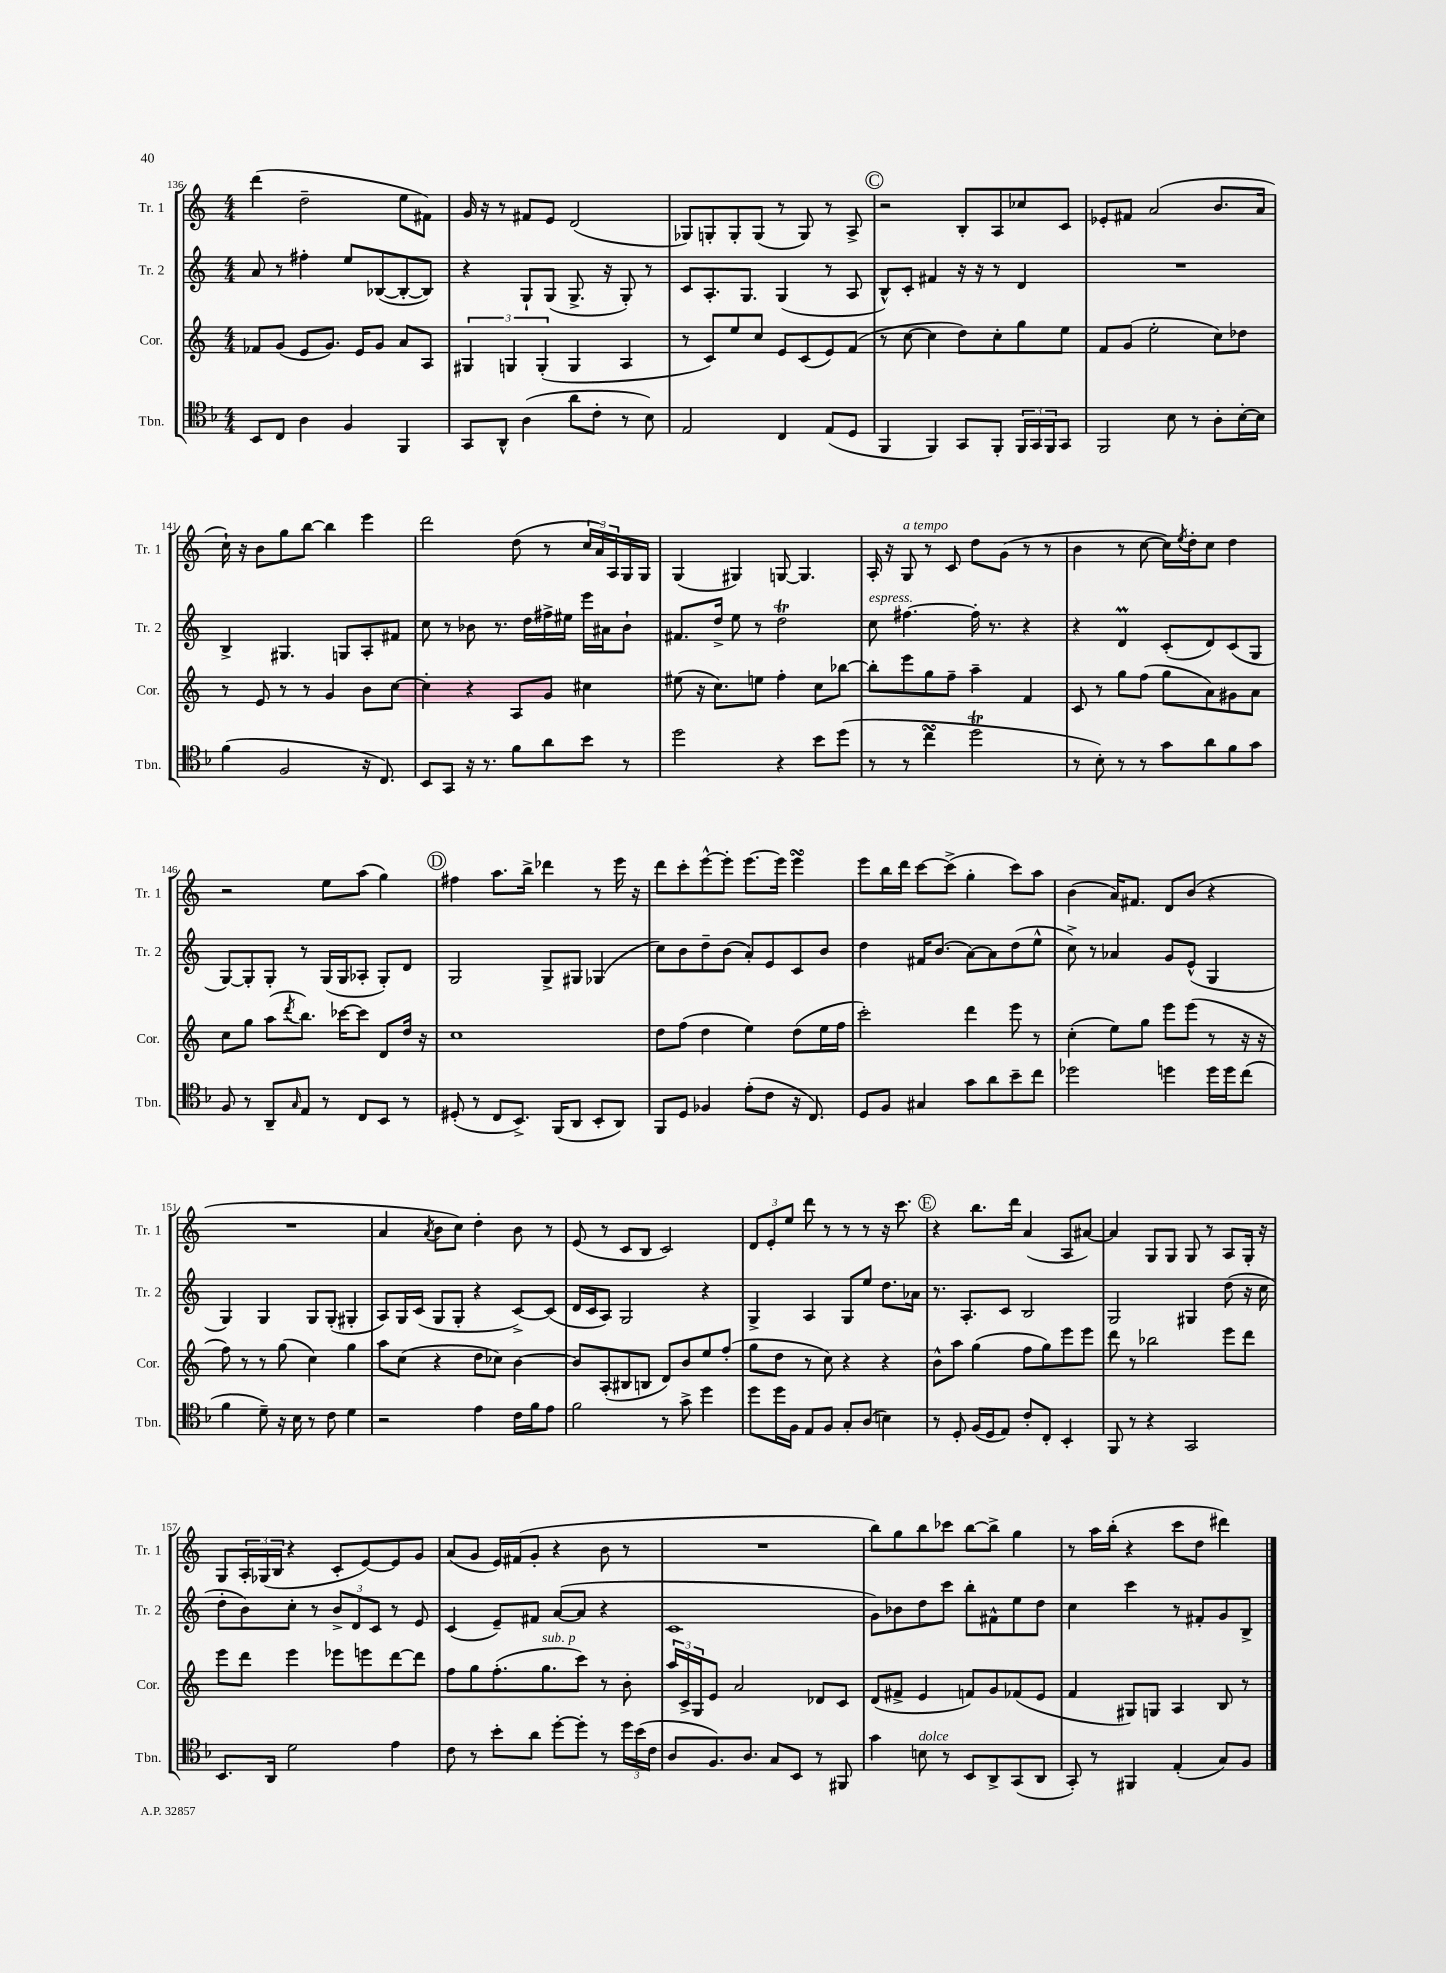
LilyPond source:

<<
\new StaffGroup <<
\new Staff = "s0" \with { instrumentName = "Tr. 1" shortInstrumentName = "Tr. 1" } {
    \clef treble \key c \major \numericTimeSignature \time 4/4
    d'''4( d''2-- e''8 fis'8) |
    g'16 r16 r8 fis'8 e'8 d'2( |
    ges8) g8-. g8-. g8( r8 g8) r8 a8-> |
    \mark \markup { \circle "C" } r2 b8-. a8 ces''8 c'8 |
    ees'8-. fis'8 a'2( b'8. a'16 |
    c''16-!) r16 b'8 g''8 b''8~ b''4 e'''4 |
    d'''2 d''8( r8 \tuplet 3/2 { c''16 a'16) a16 } g16 g16 |
    g4( gis4) g8~ g4. |
    a16-. r16 g8^\markup { \italic "a tempo" } r8 c'8 d''8 g'8( r8 r8 |
    b'4 r8 c''8~ c''16) \acciaccatura { e''8 } d''16-. c''8 d''4 |
    r2 e''8 a''8( g''4) |
    \mark \markup { \circle "D" } fis''4 a''8. b''16-> des'''4 r8 e'''16 r16 |
    d'''8 c'''8-. e'''8~-^ e'''8-. e'''8.~ e'''16 e'''4\turn |
    e'''8 b''16 d'''16 c'''8~ c'''8->( g''4-. c'''8) a''8 |
    b'4( a'16) fis'8. d'8 b'8( r4 |
    R1 |
    a'4 \acciaccatura { a'8 } b'8 c''8) d''4-. b'8 r8 |
    e'8( r8 c'8 b8 c'2) |
    \tuplet 3/2 { d'8 e'8-. e''8 } d'''8 r8 r8 r8 r16 c'''8. |
    \mark \markup { \circle "E" } r4 b''8. d'''16 a'4( a8 ais'8~) |
    ais'4 g8 g8 g8 r8 a8 g16-. r16 |
    g8 \tuplet 3/2 { a16-. ges16( b16 } r4 c'8-. e'8~) e'8 g'8 |
    a'8( g'8 e'16) fis'16( g'8-. r4 b'8 r8 |
    R1 |
    b''8) g''8 b''8 ces'''8 b''8~ b''8-> g''4 |
    r8 a''16 b''16-.( r4 c'''8 d''8 dis'''4) \bar "|." |
}
\new Staff = "s1" \with { instrumentName = "Tr. 2" shortInstrumentName = "Tr. 2" } {
    \clef treble \key c \major \numericTimeSignature \time 4/4
    a'8 r8 fis''4-. e''8 bes8~( bes8~-. bes8) |
    r4 g8-! g8( g8.-> r16 g8-.) r8 |
    c'8 a8.-. g8. g4( r8 a8 |
    \mark \markup { \circle "C" } b8-^) c'8-. fis'4 r16 r16 r8 d'4 |
    R1 |
    b4-> gis4. g8 a8-. fis'8 |
    c''8 r8 bes'8 r8. d''16 fis''16-> eis''16 e'''16 ais'16 bes'8-! |
    fis'8. d''16-> e''8 r8 d''2\trill |
    c''8^\markup { \italic "espress." } fis''4.~ fis''16-. r8. r4 |
    r4 d'4\prall c'8-.( d'8) c'8( g8 |
    g8~) g8-. g8-. r8 g16( g16 aes8-. g8-.) d'8 |
    \mark \markup { \circle "D" } g2 g8-> gis8 ges4( |
    c''8) b'8 d''8-- b'8( a'8-.) e'8 c'8 b'8 |
    d''4 fis'16 b'8.( a'8~) a'8 d''8( e''8-^ |
    c''8->) r8 aes'4 g'8 e'8-^( g4 |
    g4) g4 g8 g8-.( gis4-. |
    a8) g16 c'16( g8 g8-. r4 c'8~->) c'8( |
    d'16 c'16 a8) g2 r4 |
    g4-> a4 g8 e''8 d''8. aes'16 |
    \mark \markup { \circle "E" } r8. a8.-. c'8 b2 |
    g2 gis4 d''8( r16 c''16 |
    d''8-. b'8) c''8-. r8 \tuplet 3/2 { b'8-> d'8 c'8 } r8 e'8 |
    c'4( e'8--) fis'8 a'8~( a'8 r4 |
    c'1 |
    g'8) bes'8 d''8 c'''8 b''8-. fis'8-^ e''8 d''8 |
    c''4 c'''4 r8 fis'8-. g'8 b8-> \bar "|." |
}
\new Staff = "s2" \with { instrumentName = "Cor." shortInstrumentName = "Cor." } {
    \clef treble \key c \major \numericTimeSignature \time 4/4
    fes'8 g'8( e'8 g'8.) e'16 g'8 a'8 a8 |
    \tuplet 3/2 { gis4 g4 g4-.( } g4 a4 |
    r8 c'8) e''8 c''8 e'8 c'8( e'8) f'8( |
    \mark \markup { \circle "C" } r8 c''8~ c''4 d''8) c''8-. g''8 e''8 |
    f'8 g'8( e''2-. c''8) des''8 |
    r8 e'8 r8 r8 g'4 b'8 c''8~ |
    c''4-. r4 a8 g'8 cis''4 |
    eis''8( r16 c''8.) e''8 f''4-. c''8 bes''8~ |
    bes''8-. e'''8 g''8 f''8-- a''4-- f'4 |
    c'8 r8 g''8 f''8( g''8 a'8) gis'8 a'8 |
    c''8 g''8 a''8( \acciaccatura { d'''8 } b''8.) ces'''16~ ces'''8 d'8 d''16 r16 |
    \mark \markup { \circle "D" } c''1 |
    d''8 f''8( d''4 e''4) d''8( e''16 f''16 |
    c'''2-.) d'''4 e'''8 r8 |
    c''4-.( e''8) g''8 e'''8 e'''8( r8 r16 r16 |
    f''8) r8 r8 g''8( c''4) g''4 |
    a''8 c''8( r4 d''8 ces''8) b'4~ |
    b'8 a8-.( bis8 b8 d'8) b'8 e''8 f''8-.( |
    g''8 d''8 r8 c''8) r4 r4 |
    \mark \markup { \circle "E" } b'8-^ a''8 g''4( f''8 g''8) e'''8 e'''8 |
    d'''8 r8 bes''2 e'''8 d'''8 |
    e'''8 d'''8 e'''4 ees'''8 e'''8 d'''8~ d'''8 |
    f''8 g''8 f''8.-.( g''8.^\markup { \italic "sub. p" } c'''8) r8 b'8-. |
    \tuplet 3/2 { a''16 c'16-> g16 } e'8 a'2 des'8 c'8 |
    d'8( fis'8-> e'4 f'8) g'8 fes'8( e'8 |
    f'4 gis8) g8 a4 b8 r8 \bar "|." |
}
\new Staff = "s3" \with { instrumentName = "Tbn." shortInstrumentName = "Tbn." } {
    \clef tenor \key f \major \numericTimeSignature \time 4/4
    bes,8 c8 a4 f4 f,4 |
    g,8 a,8-^ a4( a'8 c'8-. r8 bes8) |
    e2 c4 e8( d8 |
    \mark \markup { \circle "C" } f,4 f,4) g,8 f,8-. \tuplet 3/2 { f,16 g,16 f,16 } g,8 |
    f,2 bes8 r8 a8-. bes16~-. bes16 |
    f'4( f2 r16 c8.) |
    bes,8 g,8 r16 r8. f'8 a'8 bes'8 r8 |
    d''2 r4 bes'8 d''8( |
    r8 r8 c''4\turn d''2\trill |
    r8 bes8-.) r8 r8 g'8 a'8 f'8 g'8 |
    f8 r8 a,8-- \grace { g16 } e8 r8 c8 bes,8 r8 |
    \mark \markup { \circle "D" } dis8-.( r8 c8 bes,8.->) f,16( a,8 bes,8-. a,8) |
    f,8 d8 fes4 e'8-.( c'8 r16 c8.) |
    d8 f8 gis4 g'8 a'8 bes'8-- c''8 |
    des''2 d''4 d''16 d''16 c''8( |
    f'4 d'8--) r16 bes16 r8 c'8 d'4 |
    r2 e'4 c'16 f'16 e'8 |
    f'2 r8 g'8-> d''4 |
    d''8 d''16 f16 e8 f8 g8-. a8( b4) |
    \mark \markup { \circle "E" } r8 d8-. f16( d16 e8) c'8-. c8-. bes,4-. |
    f,8 r8 r4 g,2 |
    bes,8. a,16 d'2 e'4 |
    c'8 r8 bes'8-. a'8 d''8~-. d''8-. r8 \tuplet 3/2 { d''16 bes'16( c'16 } |
    a8 f8.) a8. g8 bes,8 r8 fis,8 |
    g'4 b8^\markup { \italic "dolce" } r8 bes,8 a,8-> g,8( a,8 |
    g,8-.) r8 fis,4 e4-.( g8) f8 \bar "|." |
}
>>
>>
\layout { \context { \Score currentBarNumber = #136 } }
